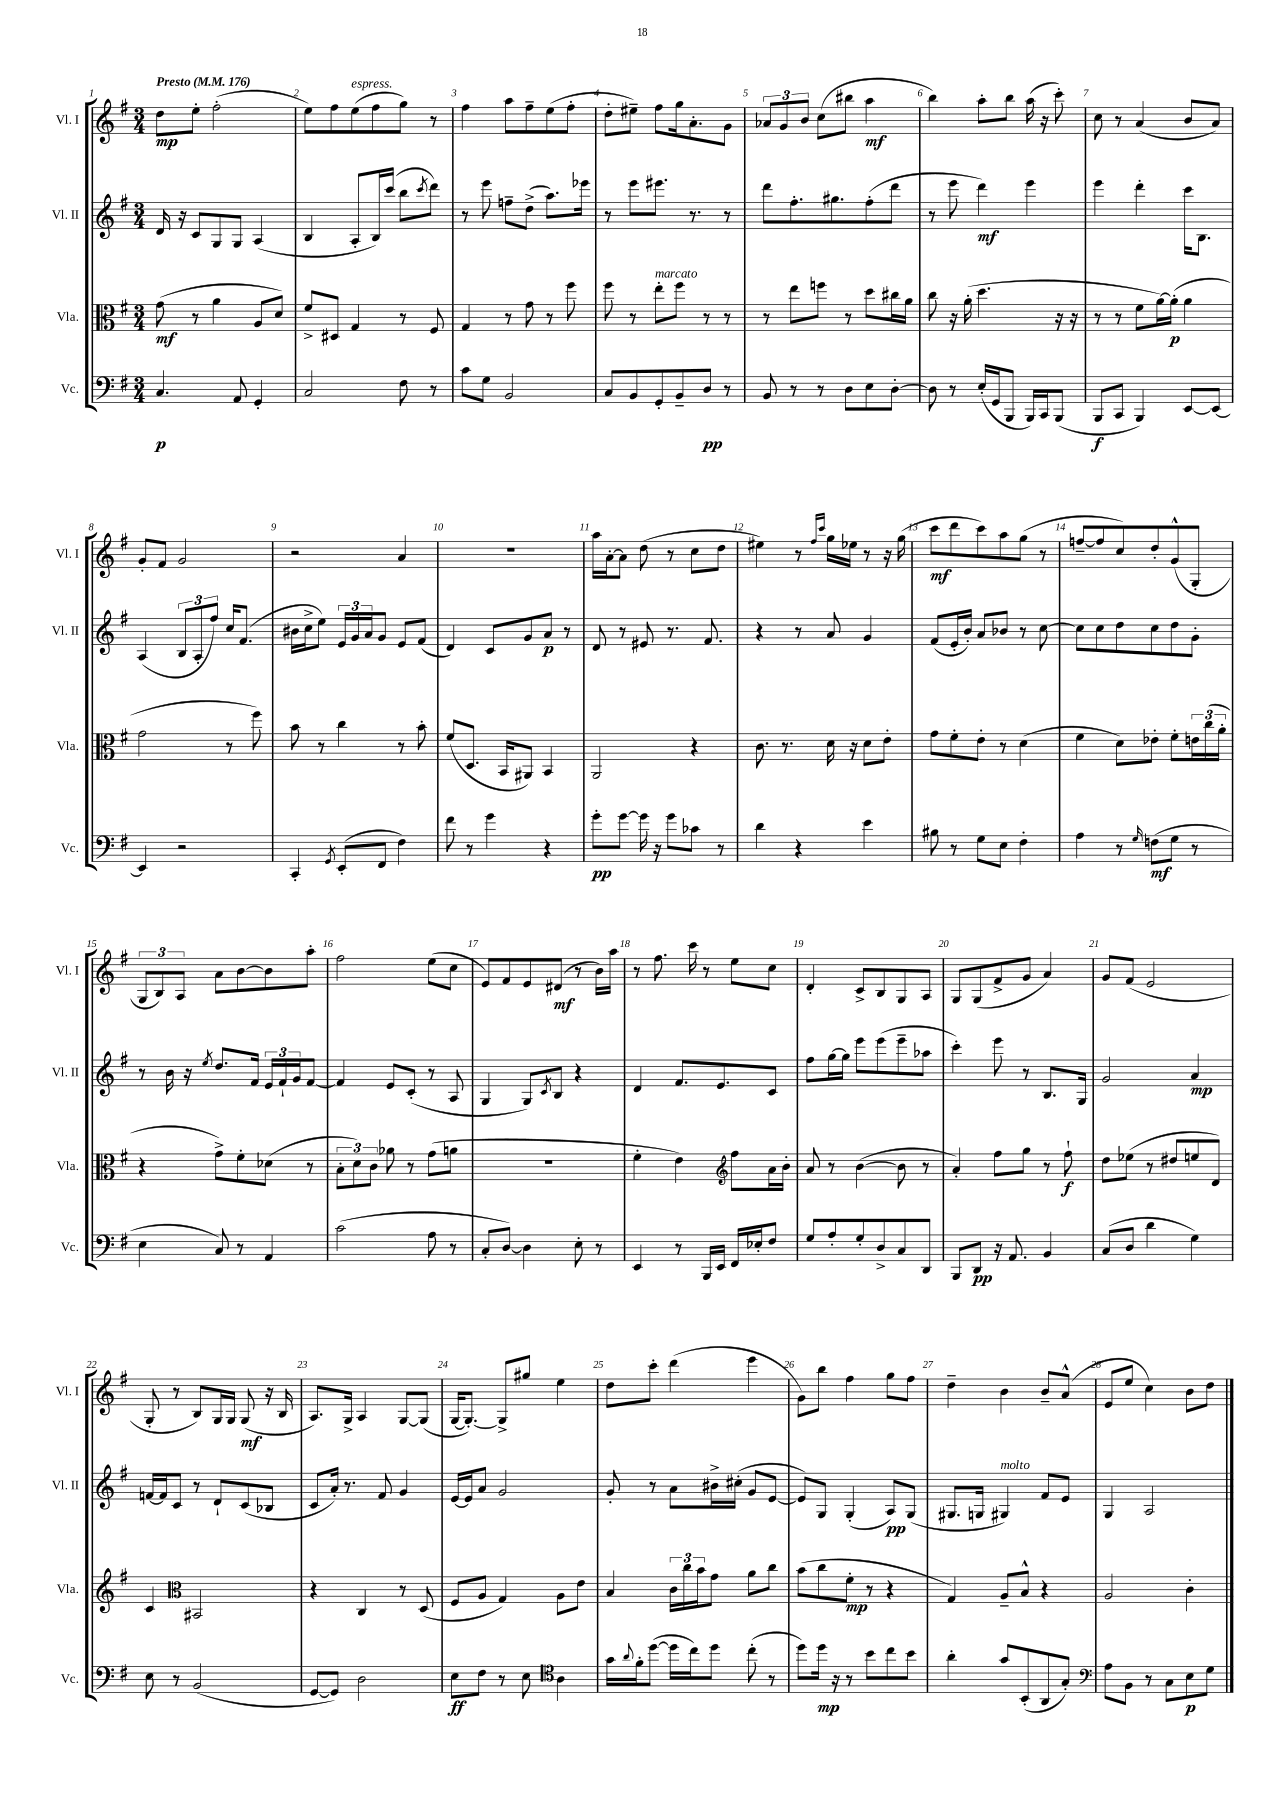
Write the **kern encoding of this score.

**kern	**dynam	**kern	**dynam	**kern	**dynam	**kern	**dynam
*part4	*part4	*part3	*part3	*part2	*part2	*part1	*part1
*staff4	*staff4	*staff3	*staff3	*staff2	*staff2	*staff1	*staff1
*I"Vc.	*	*I"Vla.	*	*I"Vl. II	*	*I"Vl. I	*
*I'Vc.	*	*I'Vla.	*	*I'Vl. II	*	*I'Vl. I	*
*clefF4	*	*clefC3	*	*clefG2	*	*clefG2	*
*k[f#]	*	*k[f#]	*	*k[f#]	*	*k[f#]	*
*M3/4	*	*M3/4	*	*M3/4	*	*M3/4	*
*MM176	*	*MM176	*	*MM176	*	*MM176	*
=1	=1	=1	=1	=1	=1	=1	=1
!	!	!	!	!	!	!LO:TX:a:B:t=Presto	!
4.C/	p	(8g\	mf	16d/	.	8dd\L	mp
.	.	.	.	16r	.	.	.
.	.	8r	.	8c/L	.	8ee'\J	.
.	.	4a\	.	8G/	.	(2ff#'\	.
8AA/	.	.	.	8G/J	.	.	.
4GG'/	.	8A/L	.	(4A/	.	.	.
.	.	8d/J)	.	.	.	.	.
=2	=2	=2	=2	=2	=2	=2	=2
2C/	.	8f#^/L	.	4B/	.	8ee\L)	.
.	.	8D#X/J	.	.	.	8ff#\	.
!	!	!	!	!	!	!LO:TX:a:i:t=espress.	!
.	.	4G/	.	8A'/L	.	(8ee\	.
.	.	.	.	16B/L)	.	8ff#\	.
.	.	.	.	(16ccc/JJ	.	.	.
8F#\	.	8r	.	8bb\L	.	8gg\J)	.
.	.	.	.	8qccc/	.	.	.
8r	.	8F#/	.	8ddd\J)	.	8r	.
=3	=3	=3	=3	=3	=3	=3	=3
8c\L	.	4G/	.	8r	.	4ff#\	.
8G\J	.	.	.	8eee\	.	.	.
2BB/	.	8r	.	8ffn~\L	.	8aa\L	.
.	.	8g\	.	(8dd^\J	.	8ff#~\	.
.	.	8r	.	8.aa\L)	.	(8ee\	.
.	.	8ff#\	.	.	.	8ff#'\J	.
.	.	.	.	16eee-X\Jk	.	.	.
=4	=4	=4	=4	=4	=4	=4	=4
8C/L	.	8ff#\	.	8r	.	8dd'\L	.
8BB/	.	8r	.	8eee\L	.	8ee#X~\J)	.
!	!	!LO:TX:a:i:t=marcato	!	!	!	!	!
8GG'/	.	8ee'\L	.	8.eee#X\J	.	8ff#\L	.
8BB~/	.	8ff#\J	.	.	.	16gg\k	.
.	.	.	.	8.r	.	8.a'\	.
8D/J	pp	8r	.	.	.	.	.
8r	.	8r	.	8r	.	8g\J	.
=5	=5	=5	=5	=5	=5	=5	=5
8BB/	.	8r	.	8ddd\L	.	12a-X/L	.
.	.	.	.	.	.	12g/	.
8r	.	8ee\L	.	8.ff#'\	.	.	.
.	.	.	.	.	.	12b/J	.
8r	.	8ffn\J	.	.	.	(8cc\L	.
.	.	.	.	8.gg#X\	.	.	.
8D\L	.	8r	.	.	.	8bb#X\J	.
8E\	.	8dd\L	.	(8ff#'\	.	4aa\	mf
[8D'\J	.	16cc#X\L	.	8ddd\J	.	.	.
.	.	16a\JJ	.	.	.	.	.
=6	=6	=6	=6	=6	=6	=6	=6
8D\]	.	8cc\	.	8r	.	4bb\)	.
8r	.	16r	.	8eee\	.	.	.
.	.	(16a'\	.	.	.	.	.
(16E'/LL	.	4.dd\	.	4ddd\)	mf	8aa'\L	.
16GG/J	.	.	.	.	.	.	.
8BBB/J	.	.	.	.	.	8bb\J	.
16BBB/LL)	.	.	.	4eee\	.	(16aa\	.
16CC/J	.	.	.	.	.	16r	.
(8BBB/J	.	16r	.	.	.	8ccc'\)	.
.	.	16r	.	.	.	.	.
=7	=7	=7	=7	=7	=7	=7	=7
8BBB/L	f	8r	.	4eee\	.	8cc\	.
8CC/J	.	8r	.	.	.	8r	.
4BBB/)	.	8f#\L	.	4ddd'\	.	(4a/	.
.	.	[16a\L)	.	.	.	.	.
.	.	(16a'\JJ]	p	.	.	.	.
[8EE/L	.	4a\	.	16ccc\KL	.	8b/L	.
.	.	.	.	8.B\J	.	.	.
8EE/J_	.	.	.	.	.	8a/J)	.
!!LO:LB:g=z
=8	=8	=8	=8	=8	=8	=8	=8
4EE/]	.	2g\	.	(4A/	.	8g'/L	.
.	.	.	.	.	.	8f#/J	.
2r	.	.	.	12B/L	.	2g/	.
.	.	.	.	12A'/	.	.	.
.	.	.	.	12ff#/J)	.	.	.
.	.	8r	.	16cc/KL	.	.	.
.	.	.	.	(8.f#/J	.	.	.
.	.	8ff#\)	.	.	.	.	.
=9	=9	=9	=9	=9	=9	=9	=9
4CC'/	.	8b\	.	16b#X\LL	.	2r	.
.	.	.	.	16cc^\J	.	.	.
.	.	8r	.	8ee\J)	.	.	.
8qGG/	.	.	.	.	.	.	.
(8EE'/L	.	4cc\	.	24e/LL	.	.	.
.	.	.	.	24g/	.	.	.
.	.	.	.	24a/J	.	.	.
8FF#/J	.	.	.	8g/J	.	.	.
4F#\)	.	8r	.	8e/L	.	4a/	.
.	.	8b'\	.	(8f#/J	.	.	.
=10	=10	=10	=10	=10	=10	=10	=10
8f#\	.	(8f#/L	.	4d/)	.	2.r	.
8r	.	8.D/J	.	.	.	.	.
4g\	.	.	.	8c/L	.	.	.
.	.	16BB/KL	.	.	.	.	.
.	.	8AA#X/J)	.	8g/	.	.	.
4r	.	4BB/	.	8a/J	p	.	.
.	.	.	.	8r	.	.	.
=11	=11	=11	=11	=11	=11	=11	=11
8g'\L	pp	2AA/	.	8d/	.	16aa\LL	.
.	.	.	.	.	.	[16a'\J	.
[8g\J	.	.	.	8r	.	8a\J]	.
16g\]	.	.	.	8e#X/	.	(8dd\	.
16r	.	.	.	.	.	.	.
8g\L	.	.	.	8.r	.	8r	.
8c-X\J	.	4r	.	.	.	8cc\L	.
.	.	.	.	8.f#/	.	.	.
8r	.	.	.	.	.	8dd\J	.
=12	=12	=12	=12	=12	=12	=12	=12
4d\	.	8.c\	.	4r	.	4ee#X\)	.
.	.	8.r	.	.	.	.	.
4r	.	.	.	8r	.	8r	.
.	.	.	.	.	.	16qqff#/LL	.
.	.	.	.	.	.	16qqccc/JJ	.
.	.	16d\	.	8a/	.	16gg\LL	.
.	.	16r	.	.	.	16ee-X\JJ	.
4e\	.	8d\L	.	4g/	.	8r	.
.	.	8e'\J	.	.	.	16r	.
.	.	.	.	.	.	(16gg\	.
=13	=13	=13	=13	=13	=13	=13	=13
8B#X\	.	8g\L	.	(8f#/L	.	8ccc\L	mf
8r	.	8f#'\	.	16e'/L	.	8ddd\	.
.	.	.	.	16b'/JJ)	.	.	.
8G\L	.	8e'\J	.	8a/L	.	8ccc\)	.
8E\J	.	8r	.	8b-X/J	.	8aa\	.
4F#'\	.	(4d\	.	8r	.	(8gg\J	.
.	.	.	.	[8cc\	.	8r	.
=14	=14	=14	=14	=14	=14	=14	=14
4A\	.	4f#\	.	8cc\L]	.	[8ffn~/L	.
.	.	.	.	8cc\	.	8ff/]	.
8r	.	8d\L)	.	8dd\	.	8cc/)	.
16qqG/	.	.	.	.	.	.	.
(8Fn\L	mf	8e-X'\J	.	8cc\	.	8dd'/	.
8G\J	.	8f#'\L	.	8dd\	.	(8g^^/	.
8r	.	24en\L	.	8g'\J	.	8G'/J	.
.	.	(24cc\	.	.	.	.	.
.	.	24a'\JJ	.	.	.	.	.
!!LO:LB:g=z
=15	=15	=15	=15	=15	=15	=15	=15
4E\	.	4r	.	8r	.	12G/L	.
.	.	.	.	.	.	12B/)	.
.	.	.	.	16b\	.	.	.
.	.	.	.	.	.	12A/J	.
.	.	.	.	16r	.	.	.
.	.	.	.	8qee/	.	.	.
8C/)	.	8g^\L)	.	8.dd/L	.	8a\L	.
8r	.	8f#'\	.	.	.	[8b\	.
.	.	.	.	16f#/Jk	.	.	.
4AA/	.	(8d-X\J	.	24e/LL	.	8b\]	.
.	.	.	.	24f#`/	.	.	.
.	.	.	.	24g/J	.	.	.
.	.	8r	.	[8f#/J	.	8aa'\J	.
=16	=16	=16	=16	=16	=16	=16	=16
(2c\	.	12B'\L	.	4f#/]	.	2ff#\	.
.	.	12d\)	.	.	.	.	.
.	.	12c\J	.	.	.	.	.
.	.	8a-X\	.	8e/L	.	.	.
.	.	8r	.	(8c'/J	.	.	.
8A\	.	(8g\L	.	8r	.	(8ee\L	.
8r	.	8an\J	.	8A/	.	8cc\J	.
=17	=17	=17	=17	=17	=17	=17	=17
8C'/L	.	2.r	.	4G/	.	8e/L)	.
[8D/J)	.	.	.	.	.	8f#/	.
4D\]	.	.	.	8G/L)	.	8e/	.
.	.	.	.	8qc/	.	.	.
.	.	.	.	8B/J	.	(8d#X/J	mf
8E'\	.	.	.	4r	.	8r	.
8r	.	.	.	.	.	16b\LL)	.
.	.	.	.	.	.	16aa\JJ	.
=18	=18	=18	=18	=18	=18	=18	=18
4EE/	.	4f#'\	.	4d/	.	8r	.
.	.	.	.	.	.	8.ff#\	.
8r	.	4e\)	.	8.f#/L	.	.	.
.	.	.	.	.	.	16ccc\	.
16BBB/LL	.	.	.	.	.	8r	.
16EE/JJ	.	.	.	8.e/	.	.	.
*	*	*clefG2	*	*	*	*	*
16FF#/LL	.	8ff#\L	.	.	.	8ee\L	.
16E-X'/J	.	.	.	.	.	.	.
8F#/J	.	16a\L	.	8c/J	.	8cc\J	.
.	.	16b'\JJ	.	.	.	.	.
=19	=19	=19	=19	=19	=19	=19	=19
8G/L	.	8a/	.	8ff#\L	.	4d'/	.
8A'/	.	8r	.	[16gg\L	.	.	.
.	.	.	.	16gg\JJ]	.	.	.
8G'/	.	([4b\	.	8eee\L	.	8c^/L	.
8D^/	.	.	.	(8eee\	.	8B/	.
8C/	.	8b\]	.	8eee~\	.	8G/	.
8DD/J	.	8r	.	8aa-X\J	.	8A/J	.
=20	=20	=20	=20	=20	=20	=20	=20
8BBB/L	.	4a'/)	.	4ccc'\)	.	8G/L	.
8DD/J	pp	.	.	.	.	(8G/	.
16r	.	8ff#\L	.	8eee\	.	8f#^/	.
8.AA/	.	.	.	.	.	.	.
.	.	8gg\J	.	8r	.	8g/J	.
4BB/	.	8r	.	8.B/L	.	4a/)	.
.	.	8ff#`\	f	.	.	.	.
.	.	.	.	16G/Jk	.	.	.
=21	=21	=21	=21	=21	=21	=21	=21
(8C/L	.	8dd\L	.	2g/	.	8g/L	.
8D/J	.	(8ee-X\J	.	.	.	(8f#/J	.
4d\	.	8r	.	.	.	2e/	.
.	.	8dd#X/L	.	.	.	.	.
4G\)	.	8een/	.	4a/	mp	.	.
.	.	8d/J)	.	.	.	.	.
!!LO:LB:g=z
=22	=22	=22	=22	=22	=22	=22	=22
8E\	.	4c/	.	[16fn/LL	.	8G'/	.
.	.	.	.	16f/J]	.	.	.
8r	.	.	.	8c/J	.	8r	.
*	*	*clefC3	*	*	*	*	*
(2BB/	.	2BB#X/	.	8r	.	8B/L)	.
.	.	.	.	8d`/L	.	16G/L	.
.	.	.	.	.	.	16G/JJ	.
.	.	.	.	(8c/	.	(8G/	mf
.	.	.	.	8B-X/J	.	16r	.
.	.	.	.	.	.	16B/	.
=23	=23	=23	=23	=23	=23	=23	=23
[8GG/L	.	4r	.	8c/L	.	8.A/L)	.
8GG/J])	.	.	.	16a'/Jk)	.	.	.
.	.	.	.	8.r	.	16G^/Jk	.
2D\	.	4C/	.	.	.	4A/	.
.	.	.	.	8f#/	.	.	.
.	.	8r	.	4g/	.	[8G/L	.
.	.	(8D/	.	.	.	(8G/J]	.
=24	=24	=24	=24	=24	=24	=24	=24
8E\L	ff	8F#/L	.	[16e/LL	.	[16G/KL	.
.	.	.	.	16e/J]	.	8.G'/J_)	.
8F#\J	.	8A/J	.	8a/J	.	.	.
8r	.	4G/)	.	2g/	.	8G^/L]	.
8E\	.	.	.	.	.	8gg#X/J	.
*clefC4	*	*	*	*	*	*	*
4A\	.	8A\L	.	.	.	4ee\	.
.	.	8e\J	.	.	.	.	.
=25	=25	=25	=25	=25	=25	=25	=25
16g\LL	.	4B/	.	8g'/	.	8dd\L	.
8qqa/	.	.	.	.	.	.	.
16f#'\J	.	.	.	.	.	.	.
([8dd\J	.	.	.	8r	.	8ccc'\J	.
16dd\LL]	.	24c\LL	.	8a\L	.	(4ddd\	.
.	.	24cc\	.	.	.	.	.
16cc\J)	.	.	.	.	.	.	.
.	.	24b\J	.	.	.	.	.
8dd\J	.	8g\J	.	16b#X^\L	.	.	.
.	.	.	.	(16cc#X'\JJ	.	.	.
(8cc'\	.	8a\L	.	8g/L	.	4eee\	.
8r	.	8cc\J	.	[8e/J	.	.	.
=26	=26	=26	=26	=26	=26	=26	=26
8dd\L)	.	(8b\L	.	8e/L])	.	8g\L)	.
16dd\Jk	mp	8cc\	.	8G/J	.	8bb\J	.
16r	.	.	.	.	.	.	.
8r	.	8f#'\J	mp	(4G'/	.	4ff#\	.
8b\L	.	8r	.	.	.	.	.
8cc\	.	4r	.	8A/L)	pp	8gg\L	.
8b\J	.	.	.	(8G/J	.	8ff#\J	.
=27	=27	=27	=27	=27	=27	=27	=27
4a'\	.	4G/)	.	8.G#X/L	.	4dd~\	.
.	.	.	.	16Gn/Jk	.	.	.
!	!	!	!	!LO:TX:a:i:t=molto	!	!	!
8g/L	.	8A~/L	.	4G#X/)	.	4b\	.
(8BB'/	.	8B^^/J	.	.	.	.	.
8AA/	.	4r	.	8f#/L	.	8b~/L	.
8G'/J)	.	.	.	8e/J	.	(8a^^/J	.
=28	=28	=28	=28	=28	=28	=28	=28
*clefF4	*	*	*	*	*	*	*
8A\L	.	2A/	.	4G/	.	8e/L	.
8BB\J	.	.	.	.	.	8ee/J	.
8r	.	.	.	2A/	.	4cc\)	.
8C\L	.	.	.	.	.	.	.
8E\	p	4c'\	.	.	.	8b\L	.
8G\J	.	.	.	.	.	8dd\J	.
==	==	==	==	==	==	==	==
*-	*-	*-	*-	*-	*-	*-	*-
